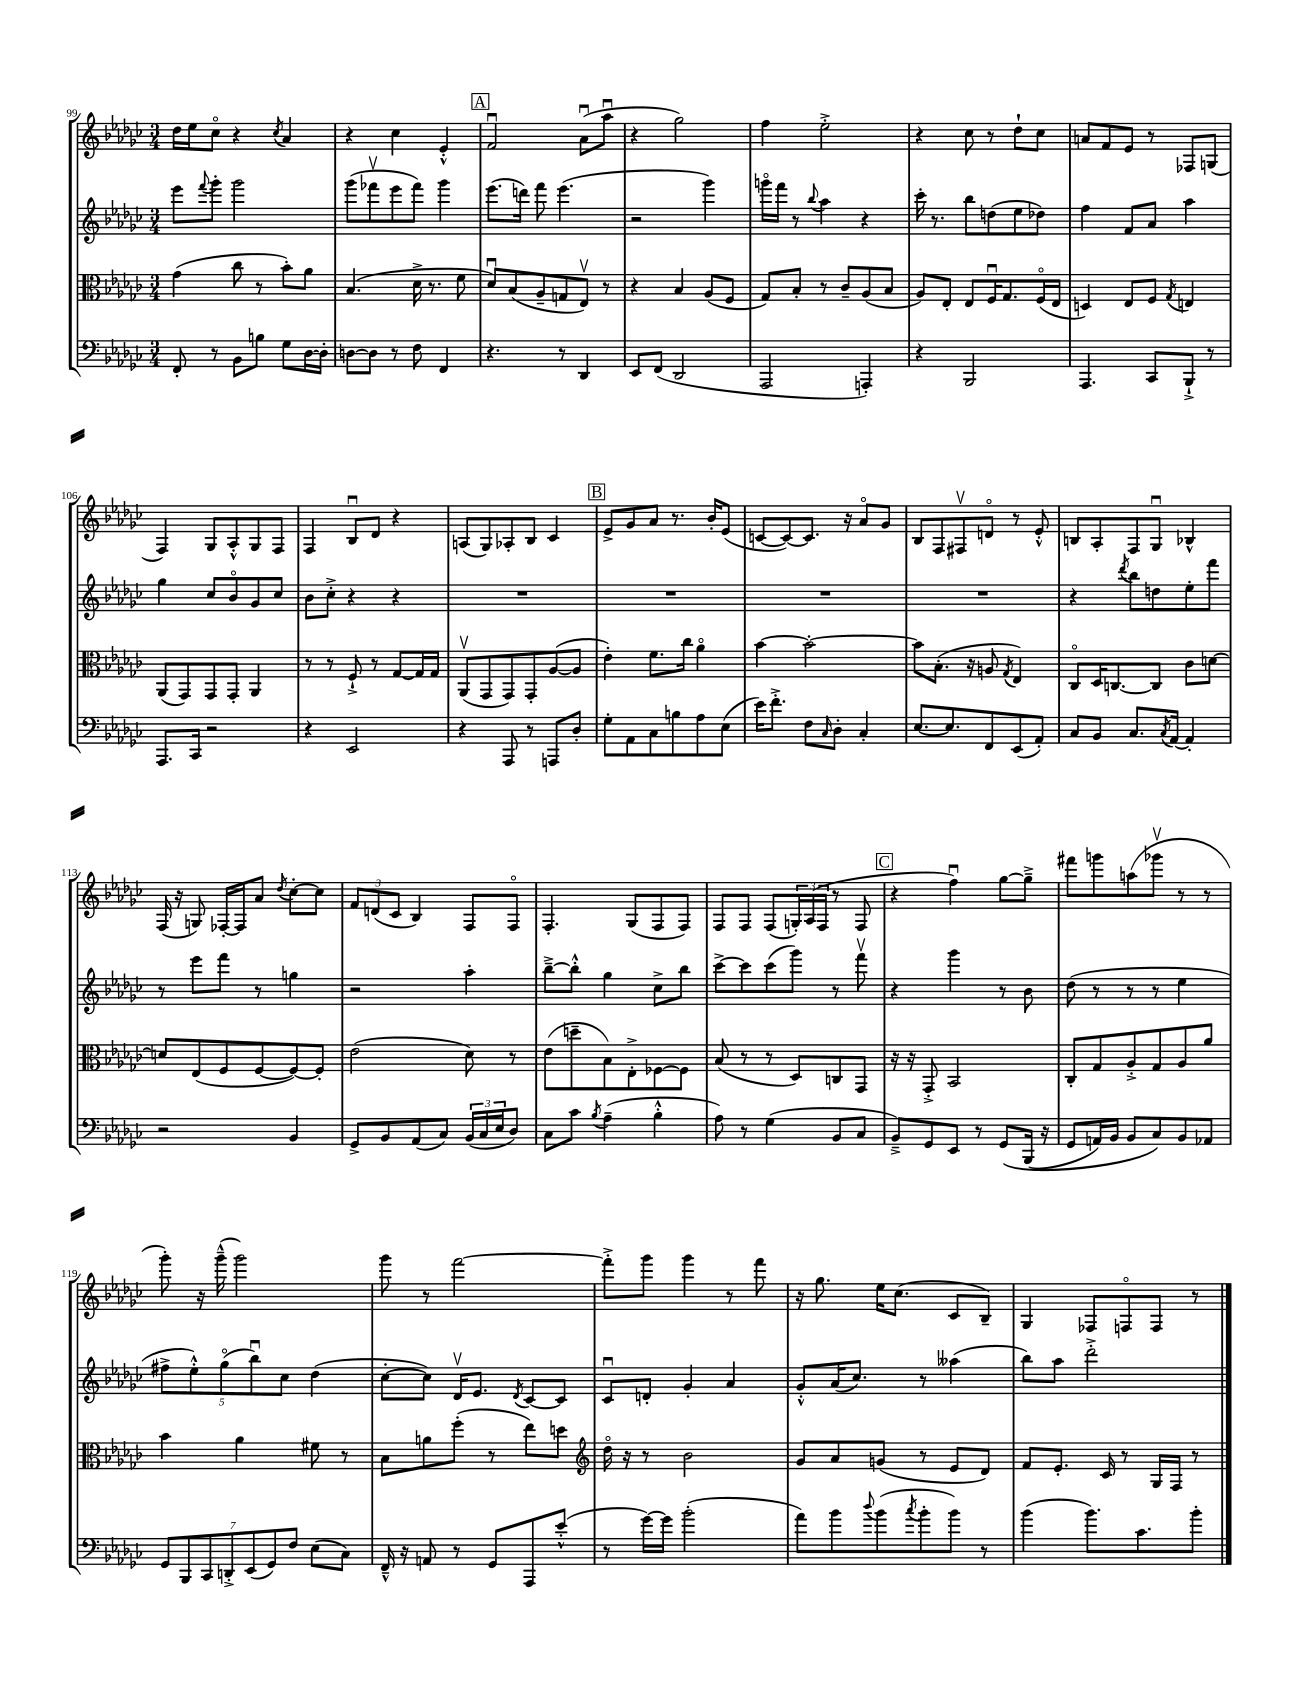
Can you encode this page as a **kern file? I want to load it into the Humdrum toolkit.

**kern	**kern	**kern	**kern
*part4	*part3	*part2	*part1
*staff4	*staff3	*staff2	*staff1
*clefF4	*clefC3	*clefG2	*clefG2
*k[b-e-a-d-g-c-]	*k[b-e-a-d-g-c-]	*k[b-e-a-d-g-c-]	*k[b-e-a-d-g-c-]
*M3/4	*M3/4	*M3/4	*M3/4
=99	=99	=99	=99
8FF'/	(4g-\	8eee-\L	16dd-\LL
.	.	.	16ee-\J
.	.	8qqfff/	.
8r	.	8ggg-'\J	8cc-\J
8BB-\L	8cc-\	2ggg-\	4r
8Bn\J	8r	.	.
.	.	.	8qcc-/
8G-\L	8b-'\L)	.	4a-/
[16D-\L	8a-\J	.	.
16D-'\JJ]	.	.	.
=100	=100	=100	=100
[8Dn\L	(4.B-/	(8ggg-\L	4r
8D\J]	.	8fff-Xv\	.
8r	.	8eee-\	4cc-\
8F\	16d-^\	8fff-\J)	.
.	8.r	.	.
4FF/	.	4ggg-\	4e-'^^/
.	8f\	.	.
!!LO:REH:place=s1:t=A
=101	=101	=101	=101
4.r	8d-u/L)	(8.eee-\L	2fu/
.	(8B-/	.	.
.	.	16dddn\Jk)	.
.	8A-~/	8fff\	.
8r	8Gn/	(4.eee-\	.
4DD-/	8E-v/J)	.	(8a-u\L
.	8r	.	8aa-u\J
=102	=102	=102	=102
8EE-/L	4r	2r	4r
(8FF/J	.	.	.
2DD-/	4B-/	.	2gg-\)
.	(8A-/L	4ggg-\)	.
.	8F/J	.	.
=103	=103	=103	=103
2AAA-/	8G-/L)	16gggn\LL	4ff\
.	.	16fff\JJ	.
.	8B-'/J	8r	.
.	.	8qqbb-/	.
.	8r	4aa-\	2ee-'^\
.	8c-~/L	.	.
4AAAn'/)	(8A-/	4r	.
.	8B-/J	.	.
=104	=104	=104	=104
4r	8A-/L)	16ccc-'\	4r
.	.	8.r	.
.	8E-'/J	.	.
2BBB-/	8E-/L	8bb-\L	8cc-\
.	16Fu/K	(8ddn\	8r
.	8.G-/	.	.
.	.	8ee-\	8dd-`\L
.	(16F/L	8dd-X\J)	8cc-\J
.	16E-/JJ	.	.
=105	=105	=105	=105
4.AAA-/	4Dn/)	4ff\	8an/L
.	.	.	8f/
.	8E-/L	8f/L	8e-/J
8CC-/L	8F/J	8a-/J	8r
.	8qG-/	.	.
8BBB-`^/J	4En/	4aa-\	8F-X/L
8r	.	.	(8Gn/J
!!LO:LB:g=z
=106	=106	=106	=106
8.AAA-/L	(8AA-/L	4gg-\	4F/)
.	8GG-/)	.	.
16CC-/Jk	.	.	.
2r	8GG-/	8cc-/L	8G-/L
.	8GG-'/J	8b-/	8A-'^^/
.	4AA-/	8g-/	8G-/
.	.	8cc-/J	8F/J
=107	=107	=107	=107
4r	8r	8b-\L	4F/
.	8r	8cc-'^\J	.
2EE-/	8F`^/	4r	8B-u/L
.	8r	.	8d-/J
.	[8G-/L	4r	4r
.	16G-/L]	.	.
.	16G-/JJ	.	.
=108	=108	=108	=108
4r	(8AA-v/L	2.r	(8An/L
.	8GG-/	.	8G-/)
8AAA-/	8GG-/)	.	8A-X'/
8r	8GG-'/	.	8B-/J
8AAAn/L	([8A-/	.	4c-/
8D-'/J	8A-/J]	.	.
!!LO:REH:place=s1:t=B
=109	=109	=109	=109
8G-'\L	4e-'\)	2.r	8e-^/L
8AA-\	.	.	8g-/
8C-\	8.f\L	.	8a-/J
8Bn\	.	.	8.r
.	16cc-\Jk	.	.
8A-\	4a-\	.	.
.	.	.	16b-'/KL
(8E-\J	.	.	(8e-/J
=110	=110	=110	=110
16e-\KL)	[4b-\	2.r	[8cn/L
8.f'^\J	.	.	.
.	.	.	8c/_)
8F\L	2b-'\_	.	8.c/J]
16qqC-/	.	.	.
8D-'\J	.	.	.
.	.	.	16r
4C-'/	.	.	8a-/L
.	.	.	8g-/J
=111	=111	=111	=111
[8.E-/L	8b-\L]	2.r	8B-/L
.	(8.B-'\J	.	8F/
8.E-/]	.	.	.
.	.	.	8F#Xv/
.	16r	.	.
8FF/	8An/	.	8dn/J
.	8qG-/	.	.
(8EE-/	4E-/)	.	8r
8AA-'/J)	.	.	8e-'^^/
=112	=112	=112	=112
8C-/L	8C-/L	4r	8Bn/L
8BB-/J	16D-/K	.	8A-'/
.	[8.Cn/	.	.
.	.	8qddd-/	.
8.C-/L	.	8bb-\L	8F/
.	8C/J]	8ddn\	8G-u/J
8qC-/	.	.	.
[16AA-/Jk	.	.	.
4AA-'/]	8c-\L	8ee-'\	4B-X^^/
.	[8dn\J	8fff\J	.
!!LO:LB:g=z
=113	=113	=113	=113
2r	8dn/L]	8r	(16F/
.	.	.	16r
.	(8E-/	8eee-\L	8Gn/)
.	8F/	8fff\J	[16F-X'/LL
.	.	.	16F-/J]
.	[8F/	8r	8a-/J
.	.	.	8qdd-/
4BB-/	8F/_)	4ggn\	[8cc-'\L
.	8F'/J]	.	8cc-\J]
=114	=114	=114	=114
8GG-^/L	(2e-\	2r	12f/L
.	.	.	(12dn/
8BB-/	.	.	.
.	.	.	12c-/J
(8AA-/	.	.	4B-/)
8C-/J)	.	.	.
(24BB-/LL	8d-\)	4aa-'\	8F/L
24C-/	.	.	.
24E-/J	.	.	.
8D-/J)	8r	.	8F/J
=115	=115	=115	=115
8C-\L	(8e-\L	[8bb-~^\L	4.F'/
8c-\J	8ddn~\	8bb-'^^\J]	.
8qB-/	.	.	.
(4A-~\	8B-\)	4gg-\	.
.	8E-'^\	.	(8G-/L
4B-'^^\	[8F-X\	8cc-^\L	8F/
.	8F-\J]	8bb-\J	8F/J)
=116	=116	=116	=116
8A-\)	(8B-/	[8ccc-^\L	8F/L
8r	8r	8ccc-\]	8F/J
(4G-\	8r	(8ccc-\	(8F/L
.	8D-/L)	8ggg-\J)	24Gn'/L)
.	.	.	(24A-/
.	.	.	24F/JJ
8BB-/L	8Cn/	8r	8r
8C-/J	8GG-/J	8fffv\	8F/
!!LO:REH:place=s1:t=C
=117	=117	=117	=117
8BB-~^/L)	16r	4r	4r
.	16r	.	.
8GG-/	8GG-'^/	.	.
8EE-/J	2BB-/	4ggg-\	4ffu\)
8r	.	.	.
(8GG-/L	.	8r	[8gg-\L
(16BBB-/Jk	.	8b-\	8gg-~^\J]
16r	.	.	.
=118	=118	=118	=118
8GG-/L	8C-'/L	(8dd-\	8fff#X\L
16AAn/L)	8G-/	8r	8gggn\
16BB-/JJ	.	.	.
8BB-/L	8A-'^/	8r	(8aan\
8C-/)	8G-/	8r	8ggg-Xv\J
8BB-/	8A-/	4ee-\	8r
8AA-X/J	8a-/J	.	8r
!!LO:LB:g=z
=119	=119	=119	=119
14GG-/L	4b-\	10ff#X^\L	8ggg-'\)
14BBB-/	.	.	.
.	.	10ee-'^^\)	.
.	.	.	16r
14CC-/	.	.	.
.	.	.	(16ggg-~^^\
.	.	(10gg-\	.
14DDn'^/	.	.	.
.	4a-\	.	2ggg-\)
(14EE-/	.	.	.
.	.	10bb-u\)	.
14GG-/)	.	.	.
.	.	10cc-\J	.
14F/J	.	.	.
(8E-\L	8f#X\	(4dd-\	.
8C-\J)	8r	.	.
=120	=120	=120	=120
16FF~^^/	8B-\L	[8cc-'\L	8ggg-\
16r	.	.	.
8AAn/	8an\	8cc-\J])	8r
8r	(8ff'\J	16d-v/KL	[2fff\
.	.	8.e-/J	.
8GG-/L	8r	.	.
.	.	8qd-/	.
8AAA-/	8ee-\L)	[8c-/L	.
(8e-'^^/J	8ddn\J	8c-/J]	.
=121	=121	=121	=121
*	*clefG2	*	*
8r	16dd-\	8c-u/L	8fff'^\L]
.	16r	.	.
[16g-\LL)	8r	8dn'/J	8ggg-\J
16g-\JJ]	.	.	.
(2b-'\	2b-\	4g-'/	4ggg-\
.	.	4a-/	8r
.	.	.	8fff\
=122	=122	=122	=122
8a-\L)	8g-/L	8g-'^^/L	16r
.	.	.	8.gg-\
8b-\	8a-/	(16a-/K	.
.	.	8.cc-/J)	.
8qqdd-/	.	.	.
(8b-\	(8gn/J	.	16ee-\KL
.	.	.	(8.cc-\J
8qcc-/	.	.	.
8b-'\	8r	8r	.
8b-\J)	8e-/L	(4aa--X\	8c-/L
8r	8d-/J)	.	8B-~/J)
=123	=123	=123	=123
(4b-\	8f/L	8bb-\L)	4G-/
.	8.e-'/J	8aa-\J	.
8.b-\L)	.	2ddd-'^\	8F-X/L
.	16c-/	.	.
.	8r	.	8Fn/
8.c-\	.	.	.
.	16G-/LL	.	8F/J
.	16F/JJ	.	.
8b-'\J	8r	.	8r
==	==	==	==
*-	*-	*-	*-
